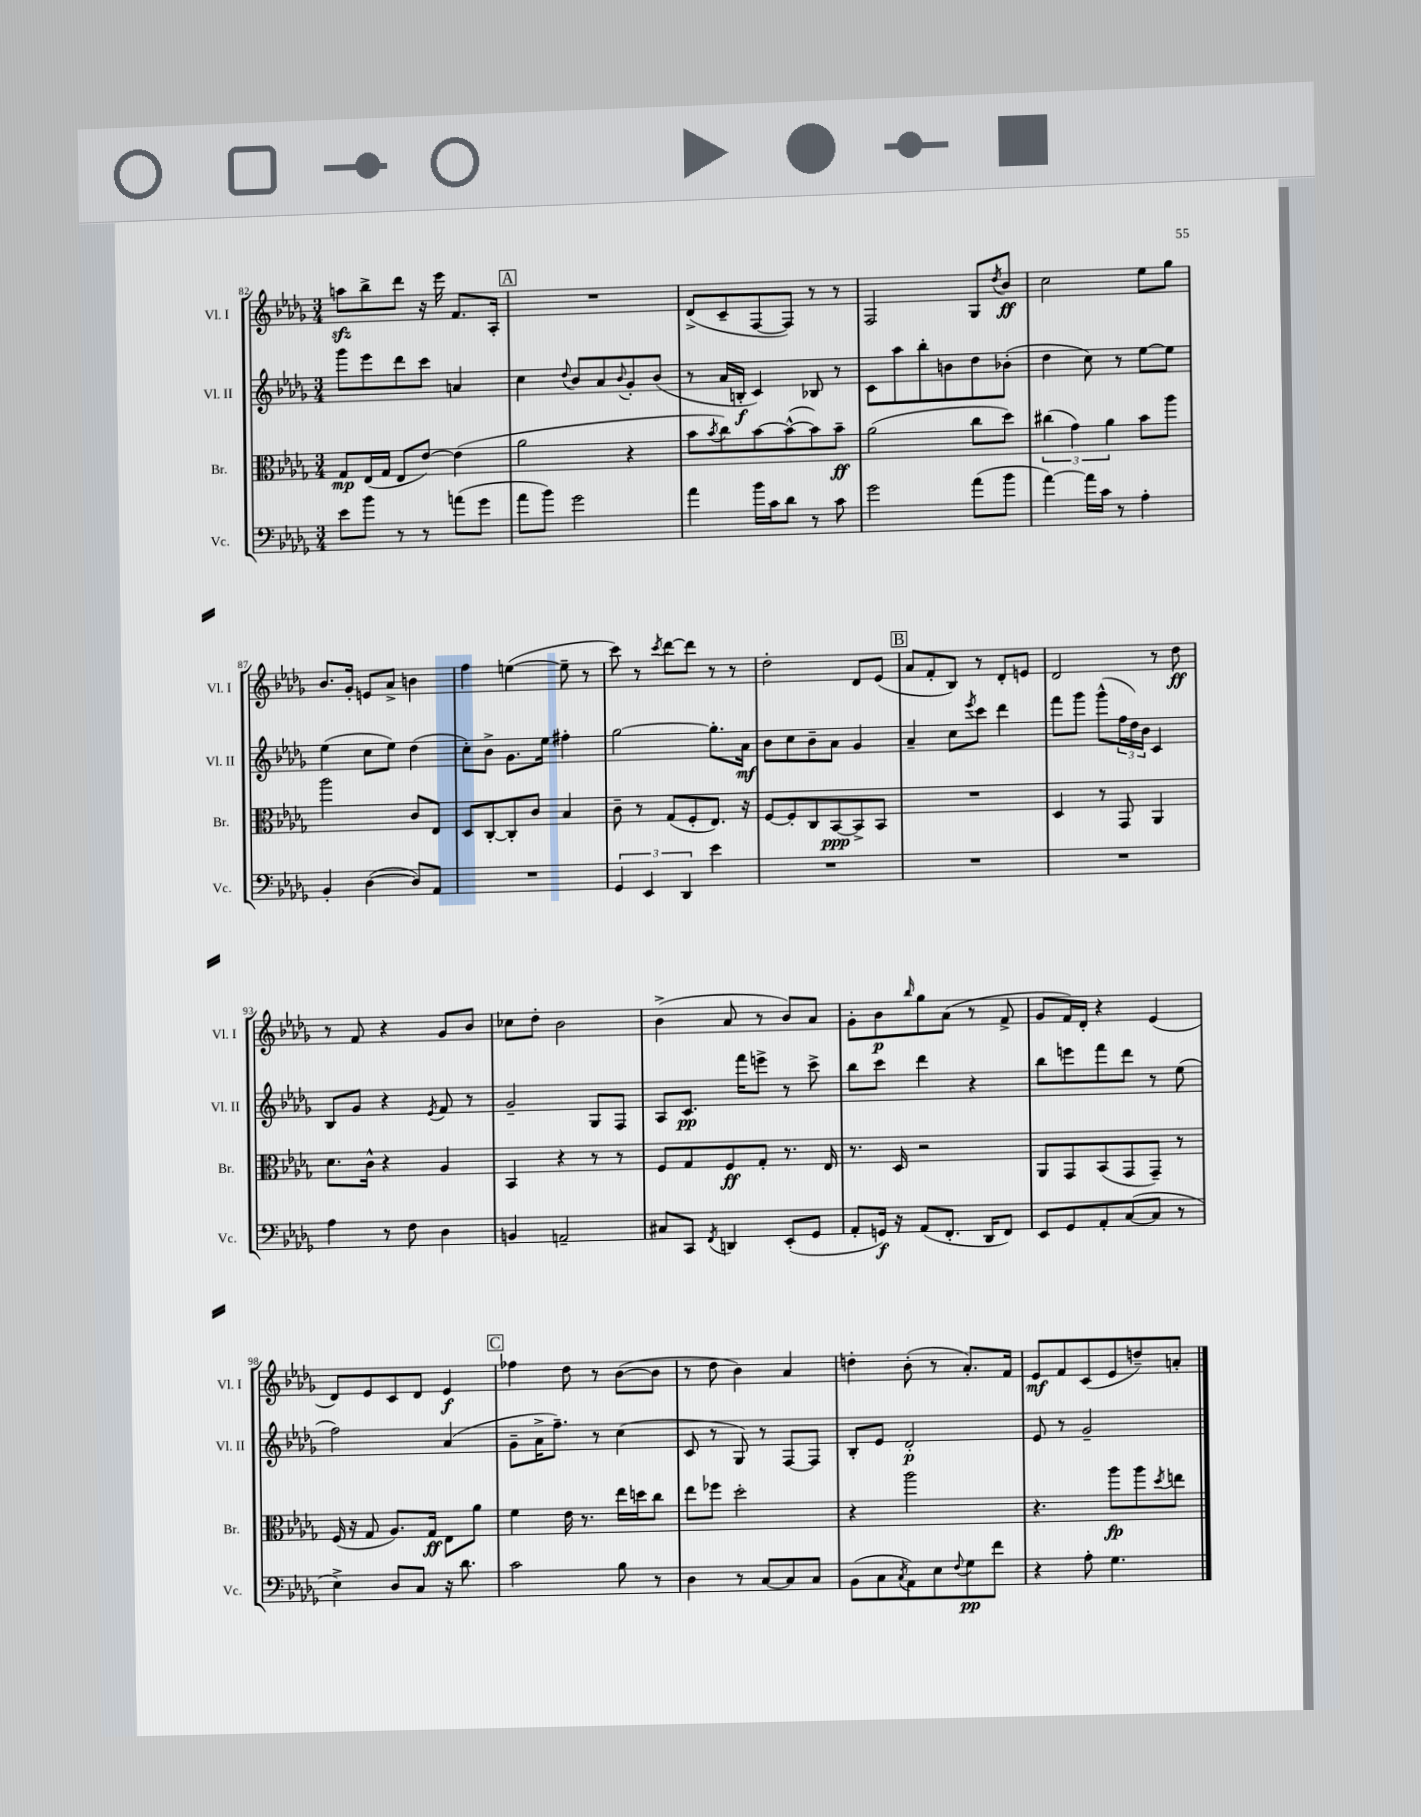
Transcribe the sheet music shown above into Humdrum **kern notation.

**kern	**dynam	**kern	**dynam	**kern	**dynam	**kern	**dynam
*part4	*part4	*part3	*part3	*part2	*part2	*part1	*part1
*staff4	*staff4	*staff3	*staff3	*staff2	*staff2	*staff1	*staff1
*I"Vc.	*	*I"Br.	*	*I"Vl. II	*	*I"Vl. I	*
*I'Vc.	*	*I'Br.	*	*I'Vl. II	*	*I'Vl. I	*
*clefF4	*	*clefC3	*	*clefG2	*	*clefG2	*
*k[b-e-a-d-g-]	*	*k[b-e-a-d-g-]	*	*k[b-e-a-d-g-]	*	*k[b-e-a-d-g-]	*
*M3/4	*	*M3/4	*	*M3/4	*	*M3/4	*
=82	=82	=82	=82	=82	=82	=82	=82
8e-\L	.	8G-/L	mp	8ggg-\L	.	8aanzz\L	.
8b-\J	.	(16E-/L	.	8eee-\	.	8bb-^\	.
.	.	16G-/JJ	.	.	.	.	.
8r	.	8E-/L	.	8ddd-\	.	8ddd-\J	.
8r	.	[8e-/J)	.	8ccc\J	.	16r	.
.	.	.	.	.	.	16eee-\	.
(8an\L	.	(4e-\]	.	4an/	.	8.f/L	.
8g-\J	.	.	.	.	.	.	.
.	.	.	.	.	.	16A-'/Jk	.
!!LO:REH:place=s1:t=A
=83	=83	=83	=83	=83	=83	=83	=83
8a-\L	.	2a-\	.	4cc\	.	2.r	.
8b-\J)	.	.	.	.	.	.	.
.	.	.	.	8qqdd-/	.	.	.
2g-\	.	.	.	8b-/L	.	.	.
.	.	.	.	8a-/	.	.	.
.	.	.	.	8qqb-/	.	.	.
.	.	4r	.	8g-'/	.	.	.
.	.	.	.	(8b-/J	.	.	.
=84	=84	=84	=84	=84	=84	=84	=84
4a-\	.	8b-\L	.	8r	.	(8d-^/L	.
.	.	8qb-/	.	.	.	.	.
.	.	8cc\)	.	16a-/LL	.	8c~/	.
.	.	.	.	16Bn'/JJ	f	.	.
16b-\LL	.	[8b-\	.	4c/)	.	[8F/	.
16c\J	.	.	.	.	.	.	.
8d-\J	.	(8b-^^\_	.	.	.	8F/J])	.
8r	.	8b-\])	.	8B-X/	.	8r	.
8c\	.	8b-~\J	ff	8r	.	8r	.
=85	=85	=85	=85	=85	=85	=85	=85
2g-\	.	(2a-\	.	8c\L	.	2F/	.
.	.	.	.	8aa-\	.	.	.
.	.	.	.	8bb-'\	.	.	.
.	.	.	.	8bn\	.	.	.
(8a-\L	.	8cc\L	.	8dd-\	.	8G-/L	.
.	.	.	.	.	.	8qdd-/	.
8b-\J	.	8dd-\J)	.	(8b-X'\J	.	8b-/J	ff
=86	=86	=86	=86	=86	=86	=86	=86
[4a-\)	.	(6cc#X\	.	4dd-\	.	2cc\	.
.	.	6g-\)	.	.	.	.	.
16a-\LL]	.	.	.	8cc\)	.	.	.
16c\JJ	.	.	.	.	.	.	.
.	.	6a-\	.	.	.	.	.
8r	.	.	.	8r	.	.	.
4A-'\	.	8b-\L	.	[8ee-\L	.	8ee-\L	.
.	.	8aa-\J	.	8ee-\J]	.	8gg-\J	.
!!LO:LB:g=z
=87	=87	=87	=87	=87	=87	=87	=87
4BB-'/	.	2aa-\	.	(4ee-\	.	8.b-/L	.
.	.	.	.	.	.	16g-'/Jk	.
([4D-\	.	.	.	8cc\L	.	8en/L	.
.	.	.	.	8ee-\J)	.	8a-^/J	.
8D-/L])	.	8c/L	.	(4dd-\	.	4bn\	.
8AA-/J	.	8E-/J	.	.	.	.	.
=88	=88	=88	=88	=88	=88	=88	=88
2.r	.	8D-/L	.	8cc'\L)	.	4ff\	.
.	.	[8C'/	.	8b-^\J	.	.	.
.	.	8C'/]	.	8.g-\L	.	([4een\	.
.	.	8c/J	.	.	.	.	.
.	.	.	.	16ee-\Jk	.	.	.
.	.	4B-/	.	4ff#X'\	.	8ee~\]	.
.	.	.	.	.	.	8r	.
=89	=89	=89	=89	=89	=89	=89	=89
6GG-/	.	8c~\	.	[2gg-\	.	8ccc\)	.
.	.	8r	.	.	.	8r	.
6EE-/	.	.	.	.	.	.	.
.	.	.	.	.	.	8qccc/	.
.	.	(8G-/L	.	.	.	[8ddd-\L	.
6DD-/	.	.	.	.	.	.	.
.	.	8F'/	.	.	.	8ddd-\J]	.
4e-\	.	8.E-/J)	.	8.gg-'\L]	.	8r	.
.	.	.	.	.	.	8r	.
.	.	16r	.	16a-\Jk	mf	.	.
=90	=90	=90	=90	=90	=90	=90	=90
2.r	.	[8F/L	.	8b-\L	.	2dd-'\	.
.	.	8F'/]	.	8cc\	.	.	.
.	.	8C/	.	8b-~\	.	.	.
.	.	[8BB-/	ppp	8a-\J	.	.	.
.	.	8BB-^/]	.	4g-/	.	8d-/L	.
.	.	8BB-/J	.	.	.	(8e-/J	.
!!LO:REH:place=s1:t=B
=91	=91	=91	=91	=91	=91	=91	=91
2.r	.	2.r	.	4a-~/	.	8a-/L	.
.	.	.	.	.	.	8f'/	.
.	.	.	.	8cc\L	.	8B-/J)	.
.	.	.	.	8qeee-/	.	.	.
.	.	.	.	8ccc\J	.	8r	.
.	.	.	.	4ddd-\	.	8d-'/L	.
.	.	.	.	.	.	8en/J	.
=92	=92	=92	=92	=92	=92	=92	=92
2.r	.	4D-/	.	8fff\L	.	2d-/	.
.	.	.	.	8ggg-\J	.	.	.
.	.	8r	.	(8ggg-^^\L	.	.	.
.	.	8GG-/	.	24ff\L	.	.	.
.	.	.	.	24dd-\)	.	.	.
.	.	.	.	24b-\JJ	.	.	.
.	.	4AA-/	.	4c/	.	8r	.
.	.	.	.	.	.	8dd-\	ff
!!LO:LB:g=z
=93	=93	=93	=93	=93	=93	=93	=93
4A-\	.	8.d-\L	.	8B-/L	.	8r	.
.	.	.	.	8g-/J	.	8f/	.
.	.	16c^^\Jk	.	.	.	.	.
8r	.	4r	.	4r	.	4r	.
8F\	.	.	.	.	.	.	.
.	.	.	.	8qe-/	.	.	.
4D-\	.	4A-/	.	8f/	.	8g-/L	.
.	.	.	.	8r	.	8b-/J	.
=94	=94	=94	=94	=94	=94	=94	=94
4BBn/	.	4BB-/	.	2g-~/	.	8cc-X\L	.
.	.	.	.	.	.	8dd-'\J	.
2AAn~/	.	4r	.	.	.	2b-\	.
.	.	8r	.	8G-/L	.	.	.
.	.	8r	.	8F/J	.	.	.
=95	=95	=95	=95	=95	=95	=95	=95
8C#X/L	.	8F/L	.	8A-/L	.	(4b-^\	.
8CC/J	.	8G-/	.	8.c/J	pp	.	.
8qFF/	.	.	.	.	.	.	.
4DDn/	.	8F/	ff	.	.	8a-/	.
.	.	.	.	16fff\KL	.	.	.
.	.	8G-'/J	.	8eeen^\J	.	8r	.
(8EE-'/L	.	8.r	.	8r	.	8b-/L)	.
8GG-/J	.	.	.	8ccc^\	.	8a-/J	.
.	.	16E-/	.	.	.	.	.
=96	=96	=96	=96	=96	=96	=96	=96
8AA-'/L	.	8.r	.	8bb-\L	.	8g-'\L	.
16GGn/Jk)	f	.	.	8ccc\J	.	8b-\	p
16r	.	16D-/	.	.	.	.	.
.	.	.	.	.	.	16qqbb-/	.
(8AA-/L	.	2r	.	4ddd-\	.	8gg-\	.
8.FF'/J	.	.	.	.	.	(8a-\J	.
.	.	.	.	4r	.	8r	.
16DD-/KL	.	.	.	.	.	.	.
8FF/J)	.	.	.	.	.	8f^/	.
=97	=97	=97	=97	=97	=97	=97	=97
8EE-/L	.	8AA-/L	.	8bb-\L	.	8g-/L	.
8GG-/	.	8GG-/	.	8eeen\	.	16f/L)	.
.	.	.	.	.	.	16d-'/JJ	.
8AA-'/	.	(8BB-/	.	8fff\	.	4r	.
([8C/	.	8GG-/	.	8ddd-\J	.	.	.
8C/J]	.	8GG-~/J)	.	8r	.	(4e-/	.
8r	.	8r	.	(8ee-\	.	.	.
!!LO:LB:g=z
=98	=98	=98	=98	=98	=98	=98	=98
4E-^\)	.	(16F/	.	2ff\)	.	8d-/L)	.
.	.	16r	.	.	.	.	.
.	.	8G-/	.	.	.	8e-/	.
8D-/L	.	8.A-/L)	.	.	.	8c/	.
8C/J	.	.	.	.	.	8d-/J	.
.	.	16G-/Jk	ff	.	.	.	.
16r	.	8E-\L	.	(4a-/	.	4e-/	f
8.d-\	.	.	.	.	.	.	.
.	.	8a-\J	.	.	.	.	.
!!LO:REH:place=s1:t=C
=99	=99	=99	=99	=99	=99	=99	=99
2c\	.	4f\	.	8g-~\L	.	4ff-X\	.
.	.	.	.	16a-^\K	.	.	.
.	.	.	.	8.ff~\J)	.	.	.
.	.	16e-\	.	.	.	8dd-\	.
.	.	8.r	.	.	.	.	.
.	.	.	.	8r	.	8r	.
8B-\	.	16ee-\LL	.	(4cc\	.	([8b-\L	.
.	.	16ddn\J	.	.	.	.	.
8r	.	8cc\J	.	.	.	8b-\J]	.
=100	=100	=100	=100	=100	=100	=100	=100
4D-\	.	8ee-\L	.	8c/	.	8r	.
.	.	8ff-X\J	.	8r	.	8dd-\	.
8r	.	2dd-'\	.	8G-/)	.	4b-\)	.
[8C/L	.	.	.	8r	.	.	.
8C/]	.	.	.	[8F/L	.	4a-/	.
8C/J	.	.	.	8F/J]	.	.	.
=101	=101	=101	=101	=101	=101	=101	=101
(8BB-\L	.	4r	.	8B-'/L	.	4ddn'\	.
8C\	.	.	.	8e-/J	.	.	.
8qC/	.	.	.	.	.	.	.
8AA-\)	.	2aa-\	.	2d-'/	p	(8b-'\	.
8E-\	.	.	.	.	.	8r	.
8qqF/	.	.	.	.	.	.	.
8G-\	pp	.	.	.	.	8.a-'/L)	.
8f\J	.	.	.	.	.	.	.
.	.	.	.	.	.	16f/Jk	.
=102	=102	=102	=102	=102	=102	=102	=102
4r	.	4.r	.	8e-/	.	8e-/L	mf
.	.	.	.	8r	.	8f/	.
8A-'\	.	.	.	2g-~/	.	(8c/	.
4.G-\	.	8aa-\L	fp	.	.	8e-/	.
.	.	8aa-\	.	.	.	8ddn~/)	.
.	.	8qdd-/	.	.	.	.	.
.	.	8een\J	.	.	.	8an'/J	.
==	==	==	==	==	==	==	==
*-	*-	*-	*-	*-	*-	*-	*-
